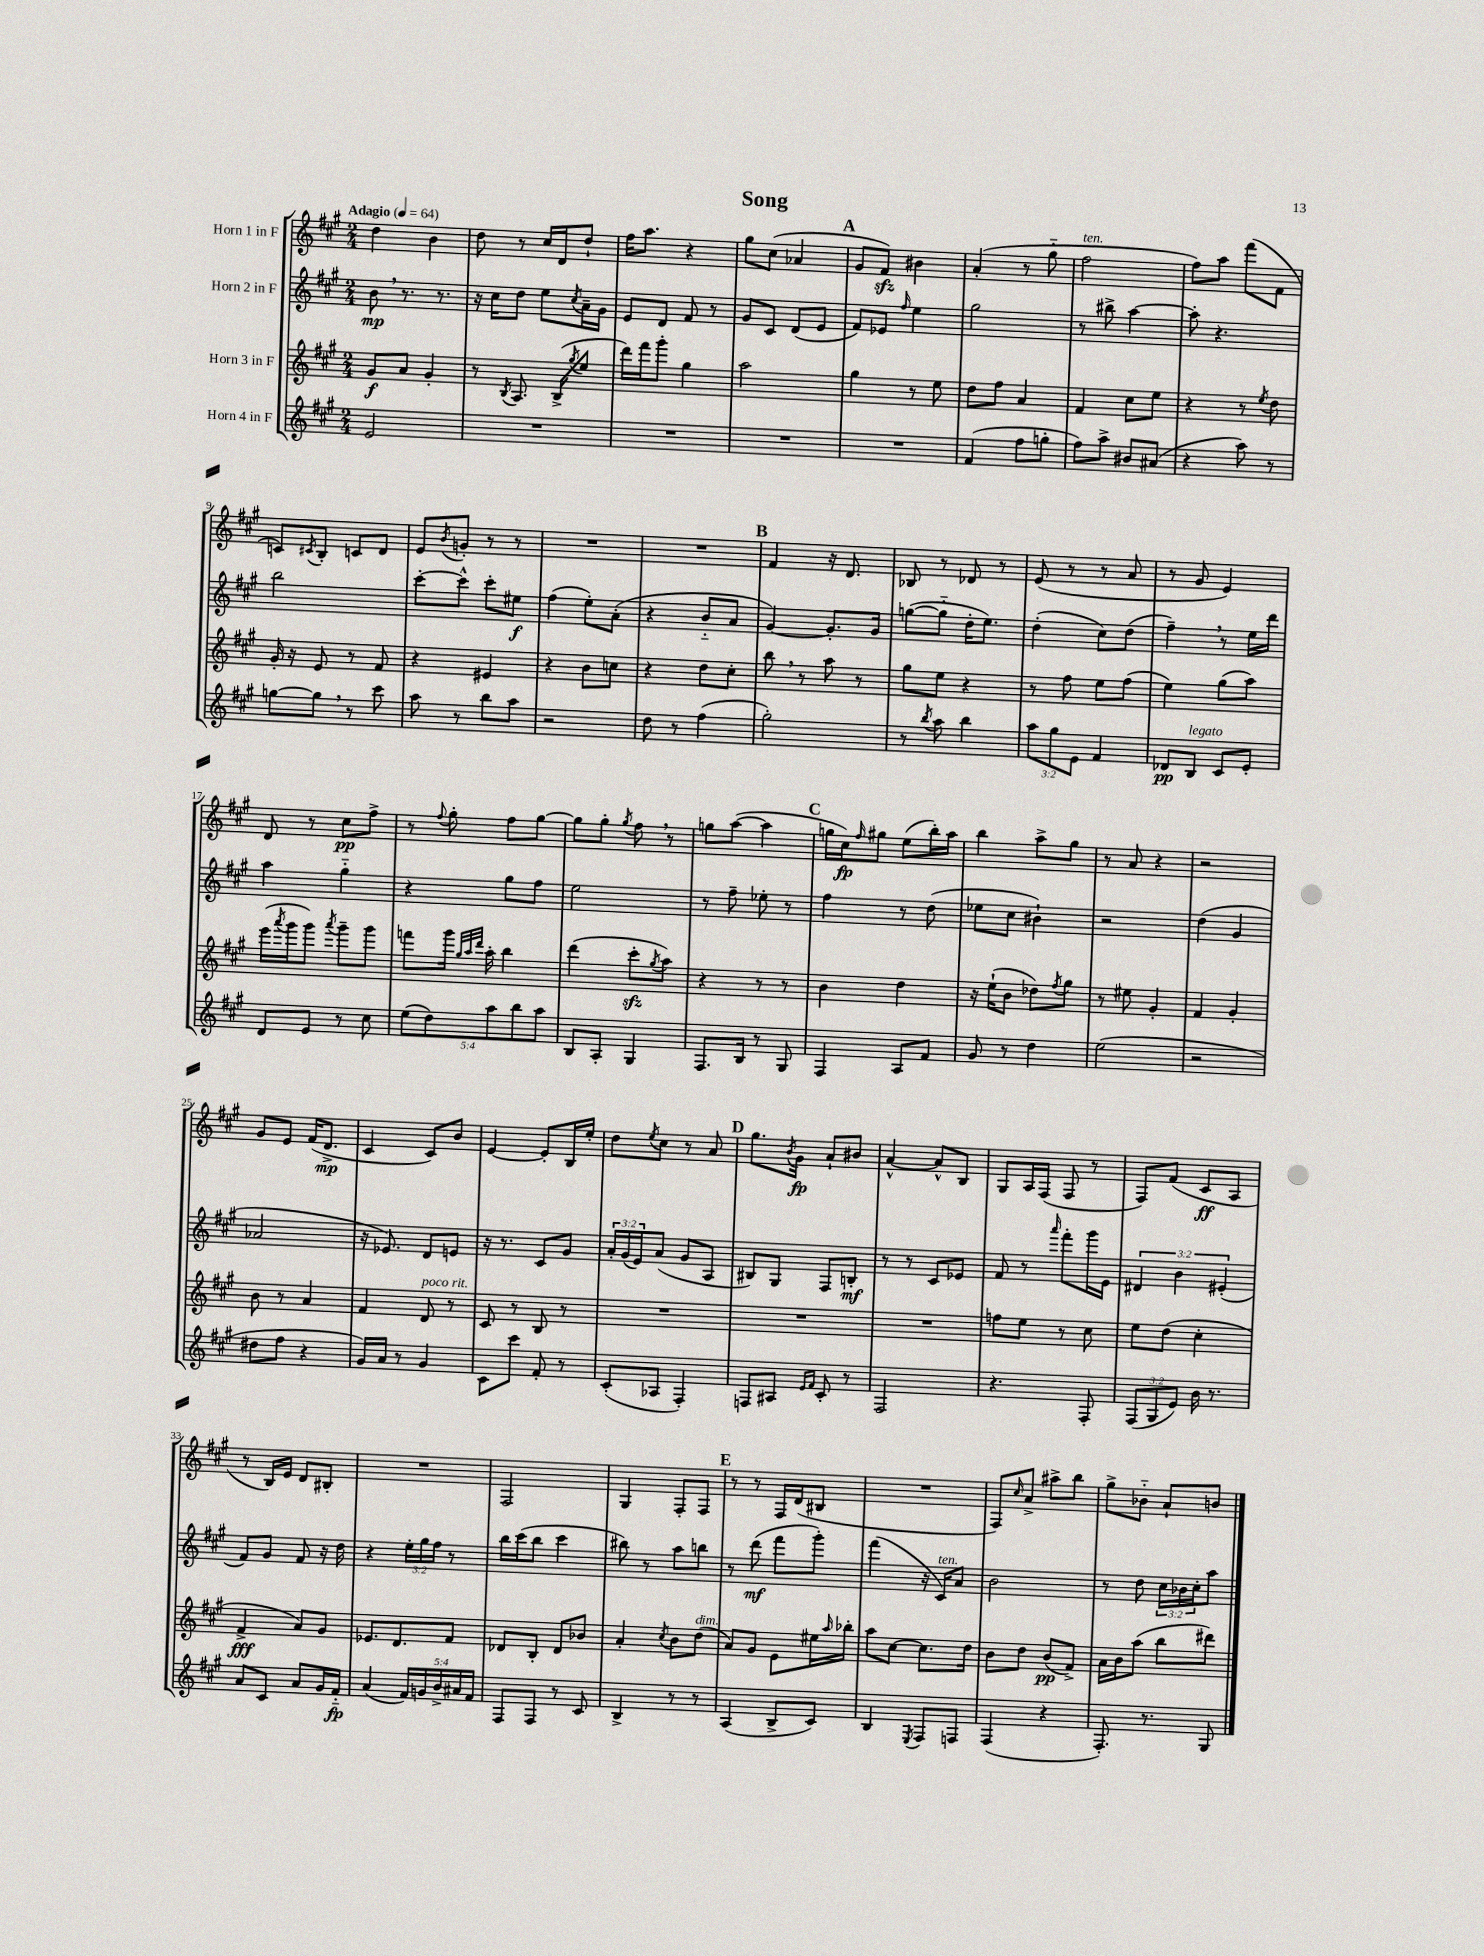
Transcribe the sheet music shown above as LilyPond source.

\header { title = "Song" }
<<
\new StaffGroup <<
\new Staff = "s0" \with { instrumentName = "Horn 1 in F" } {
    \clef treble \key a \major \numericTimeSignature \time 2/4 \tempo "Adagio" 4 = 64
    d''4 b'4 |
    d''8 r8 cis''16 d'16 d''8-! |
    fis''16 a''8. r4 |
    gis''8 cis''8( aes'4 |
    \mark \markup { \bold "A" } gis'8 fis'8\sfz) bis'4 |
    a'4-.( r8 gis''8-_ |
    fis''2^\markup { \italic "ten." } |
    fis''8) a''8 fis'''8( fis'8 |
    c'8) \acciaccatura { cis'8 } b8-. c'8 d'8 |
    e'8 \acciaccatura { b'8 } g'8-. r8 r8 |
    R2 |
    R2 |
    \mark \markup { \bold "B" } fis'4 r16 d'8. |
    bes8 r8 des'8 r8 |
    e'8( r8 r8 a'8 |
    r8 gis'8 e'4) |
    d'8 r8 cis''8\pp fis''8-> |
    r8 \appoggiatura { fis''8 } gis''8-. fis''8 gis''8~ |
    gis''8 gis''8-. \acciaccatura { gis''8 } fis''8 \breathe r8 |
    g''8 a''8~( a''4 |
    \mark \markup { \bold "C" } g''16 cis''16\fp) \grace { fis''16 } gis''8 e''8( b''16-.) a''16 |
    b''4 a''8-> gis''8 |
    r8 a'8 r4 |
    r2 |
    gis'8 e'8 fis'16( d'8.->\mp |
    cis'4 cis'8) b'8 |
    e'4~ e'8-. b16 e''16-. |
    d''8 \acciaccatura { e''8 } cis''8 r8 a'8 |
    \mark \markup { \bold "D" } gis''8. \acciaccatura { b'8 } gis'16\fp a'8-! bis'8 |
    a'4~-^ a'8-^ b8 |
    gis8 a16 fis16( fis8 r8 |
    fis8) fis'8( cis'8\ff a8 |
    r8 b16) e'16 d'8 bis8-. |
    R2 |
    fis2 |
    gis4 fis8-. fis8 |
    \mark \markup { \bold "E" } r8 r8 fis16 d'16( bis8 |
    R2 |
    fis8) \grace { cis''16 } a'8-> ais''8-> b''8 |
    gis''8-> bes'8-_ a'8-! b'8 \bar "|." |
}
\new Staff = "s1" \with { instrumentName = "Horn 2 in F" } {
    \clef treble \key a \major \numericTimeSignature \time 2/4 \override Staff.TupletNumber.text = #tuplet-number::calc-fraction-text
    b'8\mp \breathe r8. r8. |
    r16 cis''16 d''8 e''8 \acciaccatura { cis''8 } a'16-- gis'16 |
    e'8 d'8 fis'8 r8 |
    gis'8 cis'8 d'8( e'8 |
    \mark \markup { \bold "A" } fis'8) ees'8 \grace { fis''16 } e''4 |
    gis''2 |
    r8 bis''8-> a''4~ |
    a''8-. r4. |
    b''2 |
    cis'''8~-. cis'''8-^ cis'''8-. eis''8\f |
    fis''4( e''8-.) a'8-.( |
    r4 b'8-_ a'8 |
    \mark \markup { \bold "B" } gis'4~) gis'8.-. gis'16 |
    g''8~( g''8-_ d''16-. e''8.) |
    d''4-.( cis''8) d''8( |
    fis''4--) \breathe r8 e''16 d'''16 |
    a''4 gis''4-_ |
    r4 gis''8 fis''8 |
    e''2 |
    r8 fis''8-- ees''8-. r8 |
    \mark \markup { \bold "C" } fis''4 r8 d''8( |
    ees''8 cis''8 bis'4-!) |
    r2 |
    d''4( gis'4 |
    aes'2 |
    r16 ees'8.) d'8 e'8 |
    r16 r8. cis'8 gis'8 |
    \tuplet 3/2 { a'16-. gis'16( e'16) } a'8( gis'8 a8 |
    \mark \markup { \bold "D" } bis8) gis8 fis8 b8-.\mf |
    r8 r8 cis'8 ees'8 |
    fis'8 r8 \grace { a'''16 } fis'''8-. gis'''16 e'16 |
    \tuplet 3/2 { dis'4 b'4 eis'4-.( } |
    fis'8) gis'8 fis'8 r16 d''16 |
    r4 \tuplet 3/2 { e''16-. gis''16 fis''16 } r8 |
    b''16 cis'''16( b''8 cis'''4 |
    bis''8) r8 a''8 b''8 |
    \mark \markup { \bold "E" } r8 d'''8\mf( fis'''8 gis'''8-.) |
    fis'''4( r16 cis'16^\markup { \italic "ten." }) a'8 |
    b'2 |
    r8 d''8 \tuplet 3/2 { cis''16 bes'16 cis''16-. } a''8 \bar "|." |
}
\new Staff = "s2" \with { instrumentName = "Horn 3 in F" } {
    \clef treble \key a \major \numericTimeSignature \time 2/4
    gis'8\f a'8 gis'4-. |
    r8 \acciaccatura { b8 } a8. b16->( \acciaccatura { gis''8 } e''8 |
    d'''16) fis'''16 gis'''8-. gis''4 |
    a''2 |
    \mark \markup { \bold "A" } gis''4 r8 e''8 |
    d''8 fis''8 a'4 |
    fis'4 cis''8 e''8 |
    r4 r8 \acciaccatura { e''8 } d''8 |
    gis'16-. r16 e'8 r8 fis'8 |
    r4 eis'4 |
    r4 b'8 c''8 |
    r4 d''8 cis''8-. |
    \mark \markup { \bold "B" } b''8 \breathe r8 a''8 r8 |
    gis''8 e''8 r4 |
    r8 fis''8 e''8 fis''8( |
    e''4) gis''8( a''8) |
    e'''16( \acciaccatura { a'''8 } gis'''16 gis'''8) \acciaccatura { a'''8 } gis'''8-- gis'''8 |
    f'''8 gis'''16 \grace { gis''32 a''32 d'''32 } a''16-. b''4 |
    d'''4( cis'''8-.\sfz \acciaccatura { gis''8 } a''8) |
    r4 r8 r8 |
    \mark \markup { \bold "C" } b'4 d''4 |
    r16 e''16-!( b'8 des''8) \acciaccatura { fis''8 } gis''8 |
    r8 eis''8 gis'4-. |
    fis'4 gis'4-. |
    b'8 r8 a'4 |
    fis'4 d'8^\markup { \italic "poco rit." } r8 |
    cis'8 r8 b8 r8 |
    R2 |
    \mark \markup { \bold "D" } R2 |
    R2 |
    f''8 e''8 r8 cis''8 |
    e''8 d''8( cis''4-. |
    fis'4->\fff a'8) gis'8 |
    ees'8. d'8. fis'8 |
    des'8 b8-. des'8 bes'8 |
    a'4-. \acciaccatura { cis''8 } b'8 d''8^\markup { \italic "dim." }( |
    \mark \markup { \bold "E" } a'8) gis'8 e'8 eis''16 \grace { a''16 } bes''16-. |
    a''8 cis''8~ cis''8. d''16 |
    b'8 d''8 b'8\pp( fis'8->) |
    a'16 b'16 a''8( b''8 dis'''8) \bar "|." |
}
\new Staff = "s3" \with { instrumentName = "Horn 4 in F" } {
    \clef treble \key a \major \numericTimeSignature \time 2/4 \override Staff.TupletNumber.text = #tuplet-number::calc-fraction-text
    e'2 |
    R2 |
    R2 |
    R2 |
    \mark \markup { \bold "A" } R2 |
    fis'4( fis''8 g''8-. |
    fis''8) a''8-> bis'8 ais'8( |
    r4 a''8) r8 |
    g''8~ g''8 \breathe r8 cis'''8 |
    a''8 r8 b''8 a''8 |
    r2 |
    d''8 r8 fis''4( |
    \mark \markup { \bold "B" } gis''2-.) |
    r8 \acciaccatura { b''8 } a''8 b''4 |
    \tuplet 3/2 { a''8 gis''8 e'8 } fis'4 |
    des'8\pp b8^\markup { \italic "legato" } cis'8 e'8-. |
    d'8 e'8 r8 cis''8 |
    \tuplet 5/4 { e''8( d''8) a''8 b''8 a''8 } |
    b8 a8-. gis4 |
    fis8. b16 r8 gis8 |
    \mark \markup { \bold "C" } fis4 a8 fis'8 |
    gis'8 r8 d''4 |
    e''2( |
    r2 |
    dis''8 fis''8 r4 |
    gis'16) a'16 r8 gis'4 |
    cis'8 cis'''8 fis'8-. r8 |
    cis'8-.( aes8 fis4-.) |
    \mark \markup { \bold "D" } f8 ais8 \grace { e'16 fis'16 } cis'8-. r8 |
    fis2 |
    r4. fis8-. |
    \tuplet 3/2 { fis8( gis8 e'8) } b'16 r8. |
    a'8 cis'8 a'8 gis'16 fis'16-_\fp |
    a'4( \tuplet 5/4 { fis'16) g'16 b'16-> ais'16 fis'16 } |
    fis8 fis8 r8 cis'8 |
    b4-> r8 r8 |
    \mark \markup { \bold "E" } a4( b8-> cis'8) |
    b4 \acciaccatura { e8 } fis8 f8 |
    fis4( r4 |
    fis8.-.) r8. gis8 \bar "|." |
}
>>
>>
